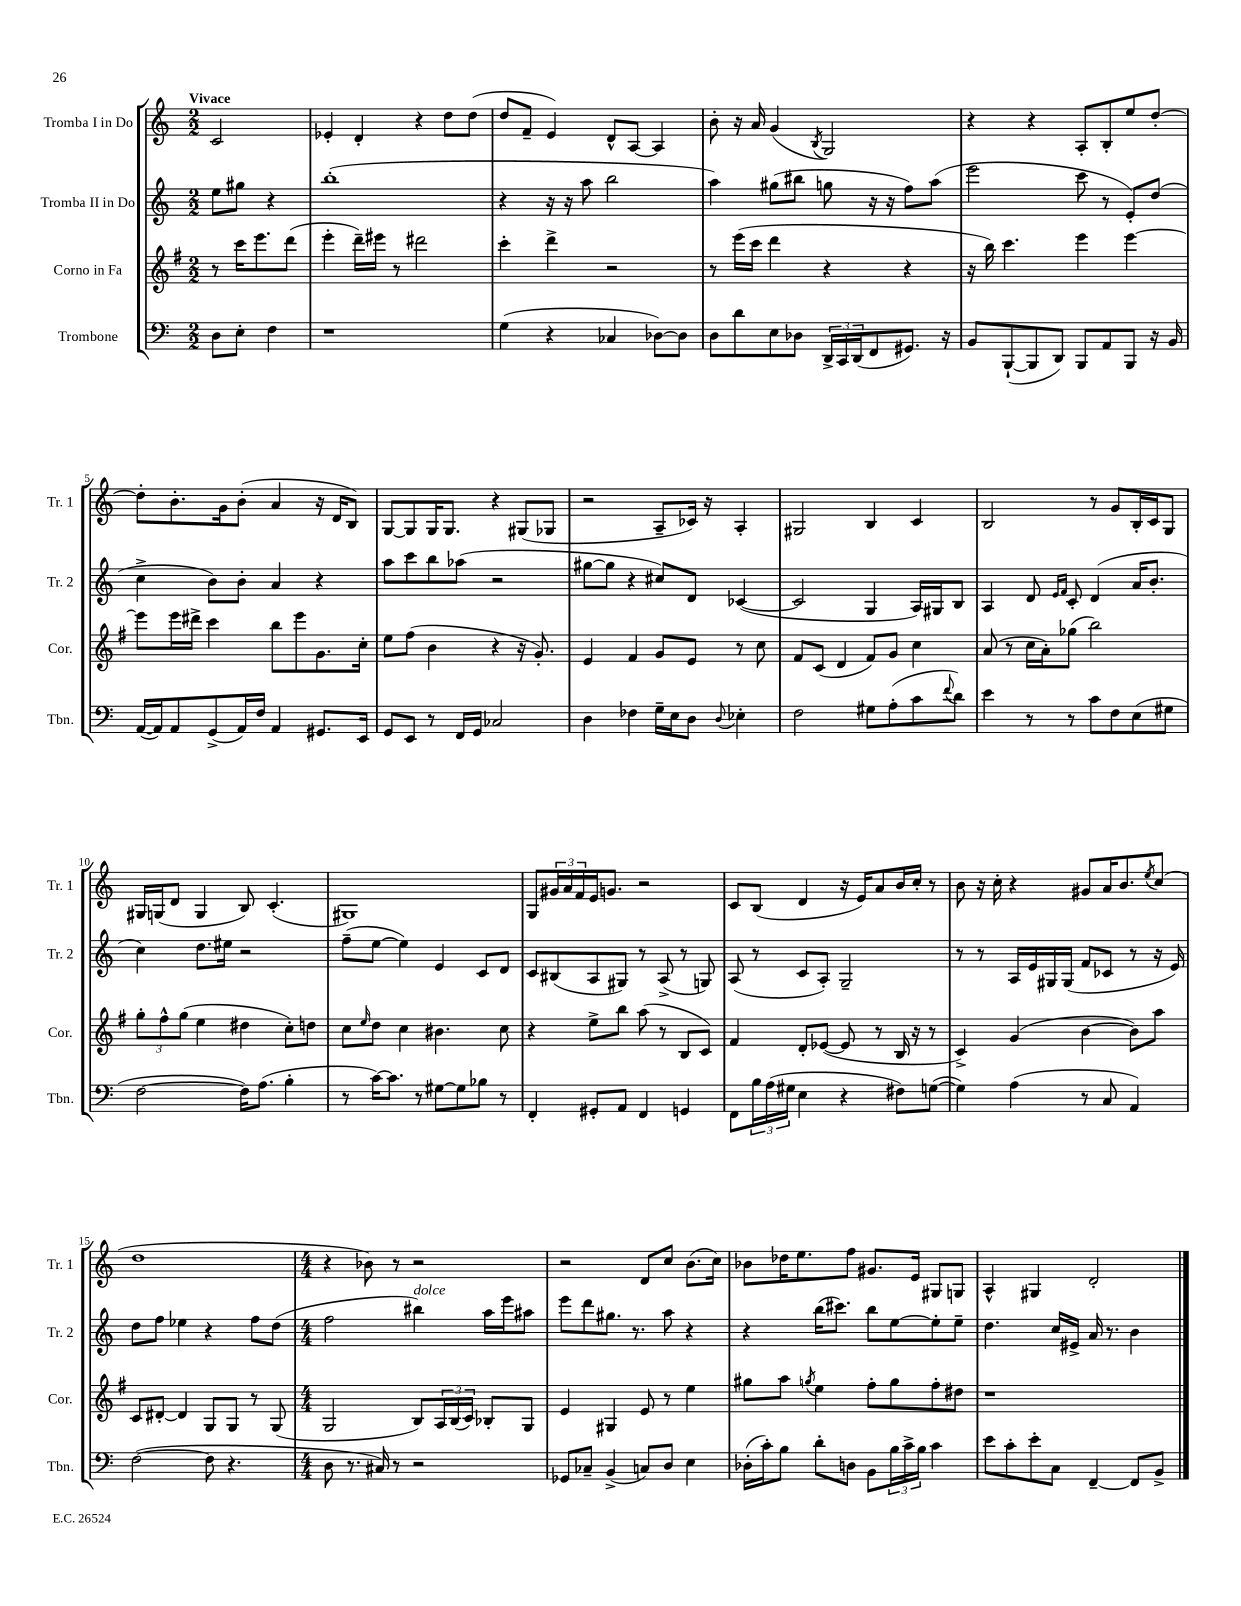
<<
\new StaffGroup <<
\new Staff = "s0" \with { instrumentName = "Tromba I in Do" shortInstrumentName = "Tr. 1" } {
    \clef treble \key c \major \numericTimeSignature \time 2/2 \partial 2 \tempo "Vivace"
    c'2 |
    ees'4-. d'4-. r4 d''8 d''8( |
    d''8 f'8-- e'4) d'8-^ a8~ a4 |
    b'8-. r16 a'16 g'4( \acciaccatura { b8 } g2) |
    r4 r4 a8-. b8-. e''8 d''8~-. |
    d''8-. b'8.-. g'16 b'8-.( a'4 r16 d'16 b8) |
    g8~ g8 g16 g8. r4 gis8( ges8 |
    r2 a8-- ces'16) r16 a4-. |
    gis2 b4 c'4 |
    b2 r8 g'8 b16-. c'16 g8 |
    gis16 g16( d'8 g4 b8) c'4.-.( |
    gis1) |
    g8 \tuplet 3/2 { gis'16 a'16 f'16 } e'16 g'8. r2 |
    c'8 b8( d'4 r16 e'16) a'8 b'16 c''16-. r8 |
    b'8 r16 c''16-. r4 gis'8 a'16 b'8. \acciaccatura { e''8 } c''8( |
    d''1 |
    \numericTimeSignature \time 4/4 r4 bes'8) r8 r2 |
    r2 d'8 c''8 b'8.( c''16) |
    bes'8 des''16 e''8. f''8 gis'8. e'16 gis8 g8 |
    a4-^ gis4 d'2-. \bar "|." |
}
\new Staff = "s1" \with { instrumentName = "Tromba II in Do" shortInstrumentName = "Tr. 2" } {
    \clef treble \key c \major \numericTimeSignature \time 2/2 \partial 2
    e''8 gis''8 r4 |
    b''1-.( |
    r4 r16 r16 a''8 b''2 |
    a''4) gis''8( bis''8 g''8 r16 r16 f''8) a''8( |
    e'''2 c'''8 r8 e'8-.) d''8( |
    c''4-> b'8) b'8-. a'4 r4 |
    a''8 c'''8 b''8 aes''8( r2 |
    gis''8~ gis''8 r4 cis''8) d'8 ces'4~( |
    ces'2 g4 a16) gis16 b8 |
    a4 d'8 \grace { e'16 f'16 } c'8-. d'4( a'16 b'8.-. |
    c''4) d''8. eis''16 r2 |
    f''8--( e''8~ e''4) e'4 c'8 d'8 |
    c'8 bis8( a8 gis8) r8 a8->( r8 g8) |
    a8( r8 c'8 a8-.) g2-- |
    r8 r8 a16 e'16 gis16 gis16( f'8 ces'8 r8 r16 e'16) |
    d''8 f''8 ees''4 r4 f''8 d''8( |
    \numericTimeSignature \time 4/4 f''2 bis''4^\markup { \italic "dolce" }) a''16 e'''16 ais''8 |
    e'''8 d'''8 gis''8. r8. a''8 r4 |
    r4 b''16( cis'''8.) b''8 e''8~ e''8-. e''8-- |
    d''4. c''16 eis'16-> a'16 r8. b'4 \bar "|." |
}
\new Staff = "s2" \with { instrumentName = "Corno in Fa" shortInstrumentName = "Cor." } {
    \clef treble \key g \major \numericTimeSignature \time 2/2 \partial 2
    r8 c'''16 e'''8. d'''8( |
    e'''4-. d'''16--) eis'''16 r8 dis'''2 |
    c'''4-. d'''4-> r2 |
    r8 e'''16( c'''16 d'''4 r4 r4 |
    r16 b''16) c'''4. e'''4 e'''4~ |
    e'''8 e'''16 dis'''16-> c'''4 b''8 e'''8 g'8. c''16-. |
    e''8 fis''8( b'4 r4 r16 g'8.-.) |
    e'4 fis'4 g'8 e'8 r8 c''8 |
    fis'8 c'8( d'4 fis'8) g'8 c''4 |
    a'8( r8 c''16 a'16-.) ges''8( b''2) |
    \tuplet 3/2 { g''8-. fis''8-^ g''8( } e''4 dis''4 c''8-.) d''8 |
    c''8 \grace { e''16 } d''8 c''4 bis'4. c''8 |
    r4 e''8-> b''8 a''8( r8 b8 c'8) |
    fis'4 d'8-. ees'8~( ees'8 r8 b16 r16 r8 |
    c'4->) g'4( b'4~ b'8) a''8 |
    c'8 dis'8~-. dis'4 g8 g8 r8 g8( |
    \numericTimeSignature \time 4/4 g2 b8) \tuplet 3/2 { a16 b16( c'16) } bes8-. g8 |
    e'4 gis4 e'8 r8 e''4 |
    gis''8 a''8 \acciaccatura { g''8 } e''4 fis''8-. g''8 fis''8-. dis''8 |
    r1 \bar "|." |
}
\new Staff = "s3" \with { instrumentName = "Trombone" shortInstrumentName = "Tbn." } {
    \clef bass \key c \major \numericTimeSignature \time 2/2 \partial 2
    d8 e8-. f4 |
    r1 |
    g4( r4 ces4 des8~) des8 |
    d8 d'8 e8 des8 \tuplet 3/2 { d,16-> c,16 d,16( } f,8 gis,8.) r16 |
    b,8 b,,8~-!( b,,8 d,8) b,,8 a,8 b,,8 r16 b,16 |
    a,16~( a,16) a,8 g,8->( a,16) f16 a,4 gis,8. e,16 |
    g,8 e,8 r8 f,16 g,16 ces2 |
    d4 fes4 g16-- e16 d8 \appoggiatura { d8 } ees4-. |
    f2 gis8 a8-.( c'8 \appoggiatura { f'8 } d'8) |
    e'4 r8 r8 c'8 f8 e8( gis8 |
    f2~ f16) a8.( b4-. |
    r8 c'16~) c'8. r8 gis8~ gis8 bes8 r8 |
    f,4-. gis,8-. a,8 f,4 g,4 |
    f,8 \tuplet 3/2 { b16 a16( gis16 } e4 r4 fis8) g8~( |
    g4) a4( r8 c8 a,4) |
    f2~( f8 r4. |
    \numericTimeSignature \time 4/4 d8 r8. cis16) r8 r2 |
    ges,8 ces8-- b,4->( c8) d8 e4 |
    des16-.( c'16-.) b8 d'8-. d8 b,8 \tuplet 3/2 { b16 c'16-> b16 } c'4 |
    e'8 c'8-. e'8-. c8 f,4~-- f,8 b,8-> \bar "|." |
}
>>
>>
